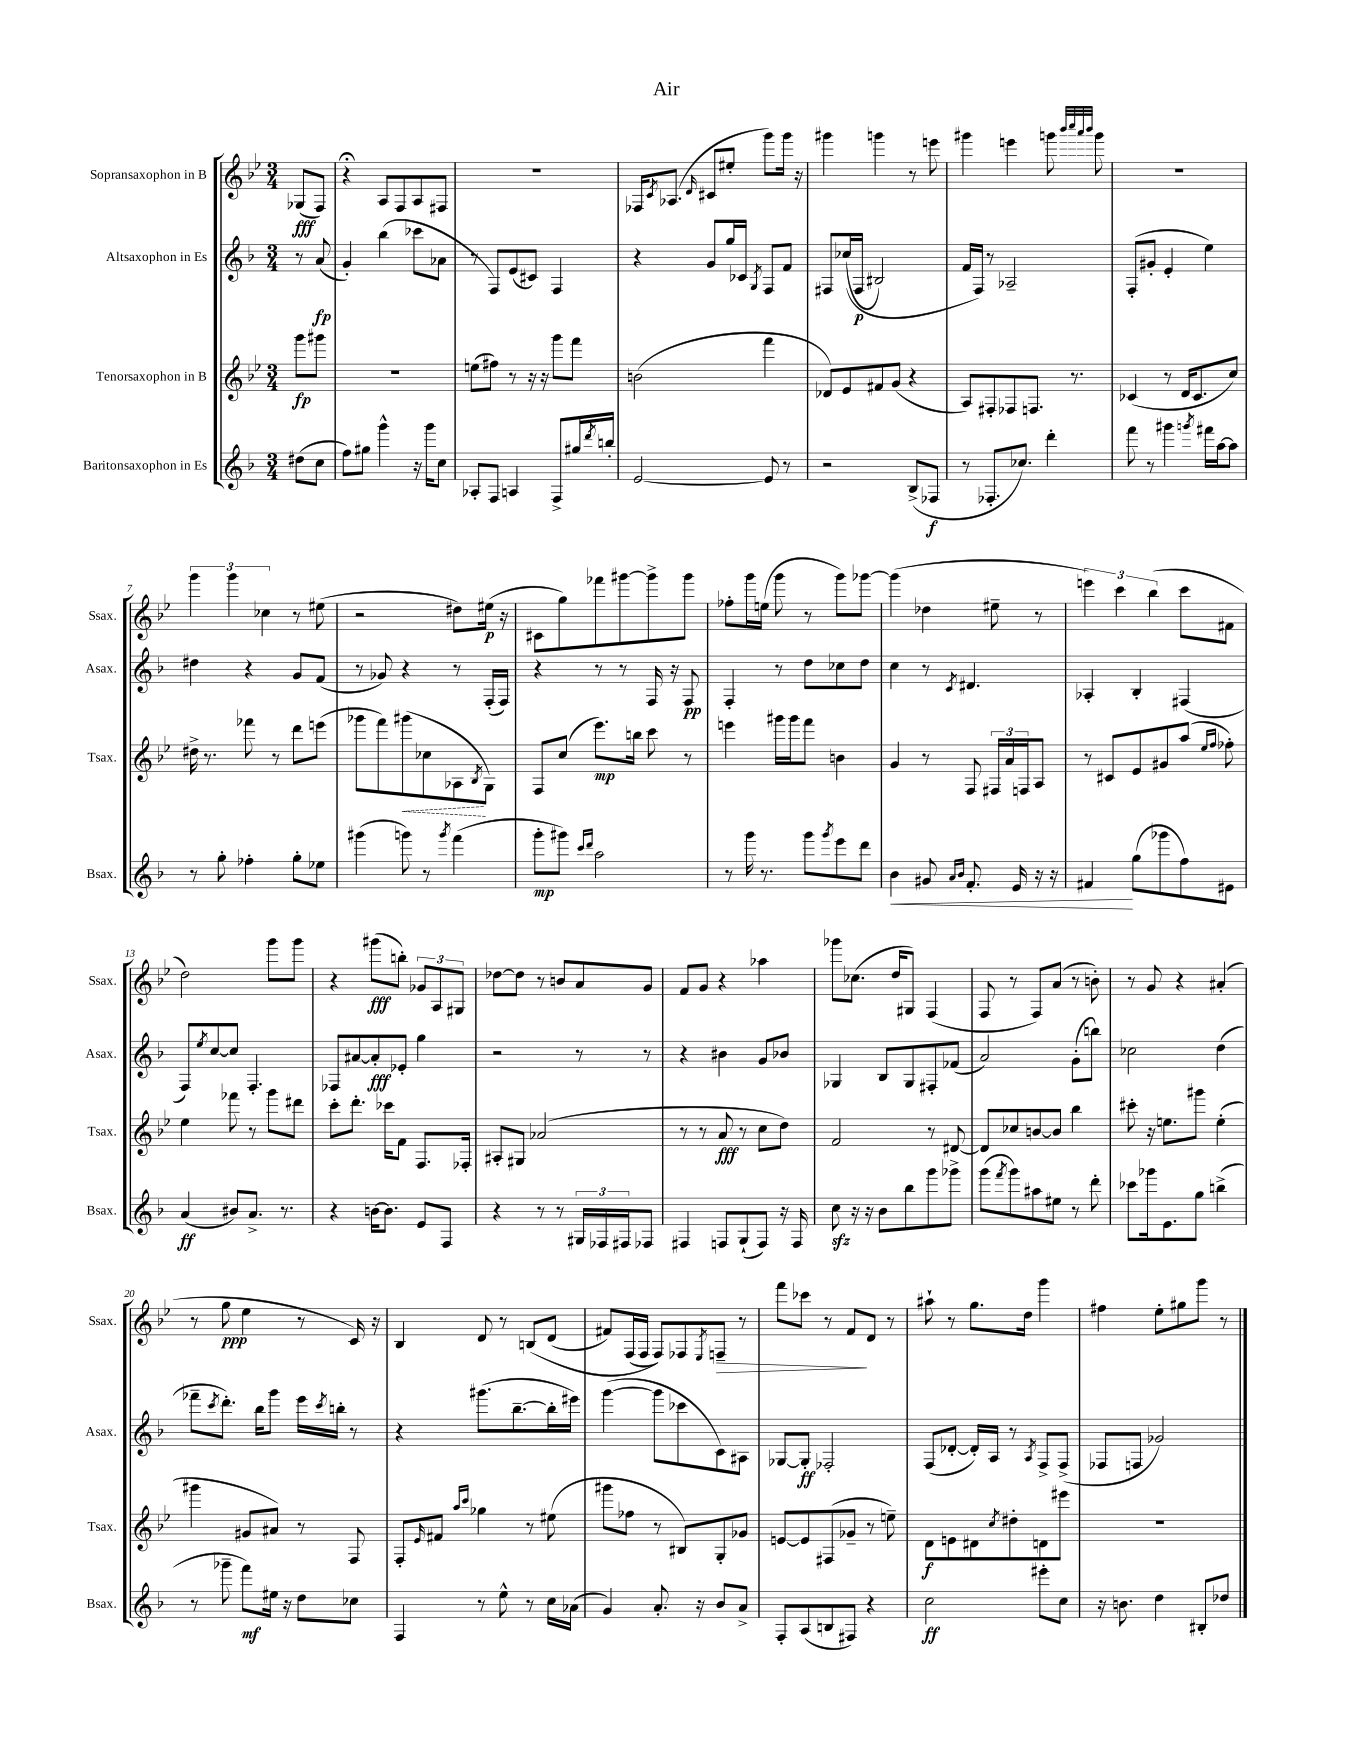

**kern	**kern	**kern	**kern
*staff4	*staff3	*staff2	*staff1
*clefG2	*clefG2	*clefG2	*clefG2
*k[b-]	*k[b-e-]	*k[b-]	*k[b-e-]
*M3/4	*M3/4	*M3/4	*M3/4
(8dd#\L	8ggg\L	8r	(8G-/L
8cc\J	8ggg#\J	(8a/	8F/J)
=	=	=	=
8ff\L)	2.r	4g'/)	4r;
8gg#\J	.	.	.
4ggg^^\	.	(4bb-\	8A/L
.	.	.	8F/
16r	.	8ccc-\L	8A/
16ggg\LK	.	.	.
8cc\J	.	8a-\J	8F#/J
=	=	=	=
8A-'/L	(8ee\L	8r	2.r
8F/J	8ff#\J)	8F/L)	.
4A/	8r	(8e/	.
.	16r	8c#/J)	.
.	16r	.	.
8F^/L	8ggg\L	4F/	.
16gg#/L	8fff\J	.	.
8qddd/	.	.	.
16bb'/JJ	.	.	.
=	=	=	=
[2e/	(2b\	4r	16F-/LK
.	.	.	8qc/
.	.	.	(8.A-/J
.	.	.	16qqd/
.	.	8g/L	8c#/L
.	.	16gg/L	8ee#'/J
.	.	16c-/JJ	.
.	.	8qG/	.
8e/]	4fff\	8F/L	8ggg\L)
8r	.	8f/J	16ggg\Jk
.	.	.	16r
=	=	=	=
2r	8d-/L)	8F#/L	4ggg#\
.	8e-/	&((16cc-/L	.
.	.	16F#/JJ	.
.	8f#/	2B#/)	4ggg\
.	(8g/J	.	.
(8B-^/L	4r	.	8r
8F-/J	.	.	8eee\
=	=	=	=
8r	8A/L)	16f/LL	4ggg#\
.	.	16F/JJ&)	.
8.F-'/L	8F#'/	8r	.
.	8F-/	2A-~/	4eee\
8.cc-/J)	.	.	.
.	8.F/J	.	.
4ddd'\	.	.	8ggg\
.	8.r	.	.
.	.	.	32qqbbb-/LLL
.	.	.	32qqcccc/
.	.	.	32qqaaa/
.	.	.	32qqbbb-/JJJ
.	.	.	8ggg\
=	=	=	=
8fff\	(4c-/	(8F'/L	2.r
8r	.	8g#'/J	.
4ggg#\	8r	4e'/	.
.	16d/LK	.	.
.	8.c-/	.	.
8qggg/	.	.	.
16fff#\LL	.	4ee\)	.
[16aa\J	.	.	.
8aa\]J	8cc/J)	.	.
=	=	=	=
8r	16dd#^\	4dd#\	6ggg\
.	8.r	.	.
8gg'\	.	.	.
.	.	.	6ggg\
4ff-'\	8fff-\	4r	.
.	.	.	6cc-\
.	8r	.	.
8gg'\L	8ddd\L	8g/L	8r
8ee-\J	(8eee\J	(8f/J	(8ee#\
=	=	=	=
(4ggg#\	8ggg-\L	8r	2r
.	8fff\)	8g-/)	.
8ggg\)	(8ggg#\	4r	.
8r	8cc-\	.	.
8qggg/	.	.	.
(4fff\	8A-\	8r	8dd#\L)
.	8qB-/	.	.
.	8G\J)	(16F'/LL	(16ee#\Jk
.	.	16F/JJ)	16r
=	=	=	=
8ggg'\L	8F/L	4r	8c#\L
8ggg#\J)	(8cc/J	.	8gg\)
16qqccc/LL	.	.	.
16qqddd/JJ	.	.	.
2aa\	8.eee-\L)	8r	8fff-\
.	.	8r	[8ggg#\
.	16bb\Jk	.	.
.	8ccc\	16F/	8ggg#^\]
.	.	16r	.
.	8r	8F/	8ggg#\J
=	=	=	=
8r	4eee\	4F'/	8ff-'\L
16ggg\	.	.	16ggg\L
8.r	.	.	(16ee\JJ
.	16ggg#\LL	8r	8ggg\
.	16ggg#\J	.	.
8ggg\L	8fff\J	8dd\L	8r
8qggg/	.	.	.
8eee\	4b\	8cc-\	8ggg\L)
8ddd\J	.	8dd\J	[8ggg-\J
=	=	=	=
4b-\	4g/	4cc\	(4ggg-\]
8g#/	8r	8r	4dd-\
16qqa/LL	.	.	.
16qqb-/JJ	.	8qc/	.
8.f'/	8F/	4.d#/	.
.	24F#/LL	.	8ee#~\
.	24a/	.	.
16e/	.	.	.
.	24F/J	.	.
16r	8A/J	.	8r
16r	.	.	.
=	=	=	=
4f#/	8r	4A-'/	6eee\)
.	8c#/L	.	.
.	.	.	6ccc\
(8gg\L	8e-/	4B-'/	.
.	.	.	(6bb-\
8ggg-\	8g#/	.	.
8ff\)	(8aa/J	(4F#/	8ccc\L
.	16qqee-/LL	.	.
.	16qqff/JJ	.	.
8e#\J	8ff-'\)	.	8f#\J
=	=	=	=
(4a/	4ee-\	8F/L)	2dd\)
.	.	8qee/	.
.	.	[8cc/	.
8b#/L)	8fff-\	8cc/]J	.
8.a^/J	8r	4.F'/	.
.	8ggg\L	.	8ggg\L
8.r	.	.	.
.	8ddd#\J	.	8ggg\J
=	=	=	=
4r	8ccc'\L	8F-/L	4r
.	8.ddd'\J	[8a#/	.
[16b\LK	.	8a#'/]	(8ggg#\L
8.b\]J	16ccc-\LK	.	.
.	8f\J	8e-'/J	8bb'\J)
8e/L	8.F/L	4gg\	12g-/L
.	.	.	12A/
8F/J	.	.	.
.	.	.	12G#/J
.	16F-'/Jk	.	.
=	=	=	=
4r	8A#'/L	2r	[8dd-\L
.	8G#/J	.	8dd-\]J
8r	(2a-/	.	8r
8r	.	.	8b/L
24G#/LL	.	8r	8a/
24F-/	.	.	.
24F#/J	.	.	.
8F-/J	.	8r	8g/J
=	=	=	=
4F#/	8r	4r	8f/L
.	8r	.	8g/J
8F/L	8a/	4b#\	4r
(8G`/	8r	.	.
8F/J)	8cc\L	8g/L	4aa-\
16r	8dd\J)	8b-/J	.
16F/	.	.	.
=	=	=	=
8cc\	2f/	4G-/	8ggg-\L
16r	.	.	(8.cc-\J
16r	.	.	.
8b-\L	.	8B-/L	.
.	.	.	16dd/LK
8bb-\	.	8G-/	8G#/J)
8ggg\	8r	8F#'/	(4F/
8ggg-^\J	[8d#/	(8f-/J	.
=	=	=	=
(8ggg\L	8d#/]L	2a/)	8F/
8qfff/	.	.	.
8ggg\)	8cc-/	.	8r
8aa#\	[8b/	.	8F/L)
8ee#\J	8b/]J	.	(8a/J
8r	4bb-\	(8g'\L	8r
8ddd'\	.	8bb\J)	8b'\)
=	=	=	=
8ccc-\L	8ccc#'\	2cc-\	8r
16ggg-\k	16r	.	8g/
8.e\	8.ee\L	.	.
.	.	.	4r
8gg\J	8ggg#\J	.	.
(4bb^\	(4ee'\	(4dd\	(4a#'/
=	=	=	=
8r	4ggg#\	8fff-~\L	8r
.	.	8qccc/	.
8ggg-~\	.	8.ddd'\J)	8gg\
8fff\L)	8g#/L	.	4ee-\
.	.	16bb-\LK	.
16ee#\Jk	8a#/J)	8ggg\J	.
16r	.	.	.
8dd\L	8r	16eee\LL	8r
.	.	8qccc/	.
.	.	16bb'\JJ	.
8cc-\J	8F/	8r	16c/)
.	.	.	16r
=	=	=	=
4F/	8F'/L	4r	4B-/
.	16qqe-/	.	.
.	8f#/J	.	.
.	16qqaa/LL	.	.
.	16qqccc/JJ	.	.
8r	4gg-\	(8.ggg#\L	8d/
8ee^^\	.	.	8r
.	.	[8.bb-~\	.
8r	8r	.	&(8B/L
16cc\LL	(8ee#\	16bb-'\]L	(8d/J
(16a-\JJ	.	16eee#\JJ)	.
=	=	=	=
4g/)	8ggg#\L	([4ggg\	8f#/L)
.	8ff-\J	.	(16F/L
.	.	.	16F/JJ
8.a'/	8r	8ggg\]L	8F/L)&)
.	8B#/L)	8ccc-\	8F-/
16r	.	.	.
.	.	.	8qE-/
8b-/L	8G'/	8c\)	8F~/J
8a^/J	8g-/J	8A#\J	8r
=	=	=	=
8F'/L	[8e/L	[8G-/L	8fff\L
(8A/	8e/]	8G-'/]J	8ccc-\J
8B/	(8F#/	2F-'/	8r
8F#/J)	8g-~/J	.	8f/L
4r	8r	.	8d/J
.	8ee~\)	.	8r
=	=	=	=
2cc\	8d\L	(8F/L	8aa#`\
.	8e\	[8d-'/J	8r
.	8d#\	16d-'/]LL)	8.gg\L
.	.	16A/JJ	.
.	8qcc/	.	.
.	8dd#'\	8r	.
.	.	.	16dd\Jk
.	.	8qA/	.
8eee#'\L	8d\	8F^/L	4ggg\
8cc\J	8eee#\J	(8F^/J	.
=	=	=	=
16r	2.r	8F-/L	4ff#\
8.b\	.	.	.
.	.	8F/J	.
4dd\	.	2g-/)	8ee-'\L
.	.	.	8gg#\
8B#'/L	.	.	8ggg\J
8dd-/J	.	.	8r
==	==	==	==
*-	*-	*-	*-
